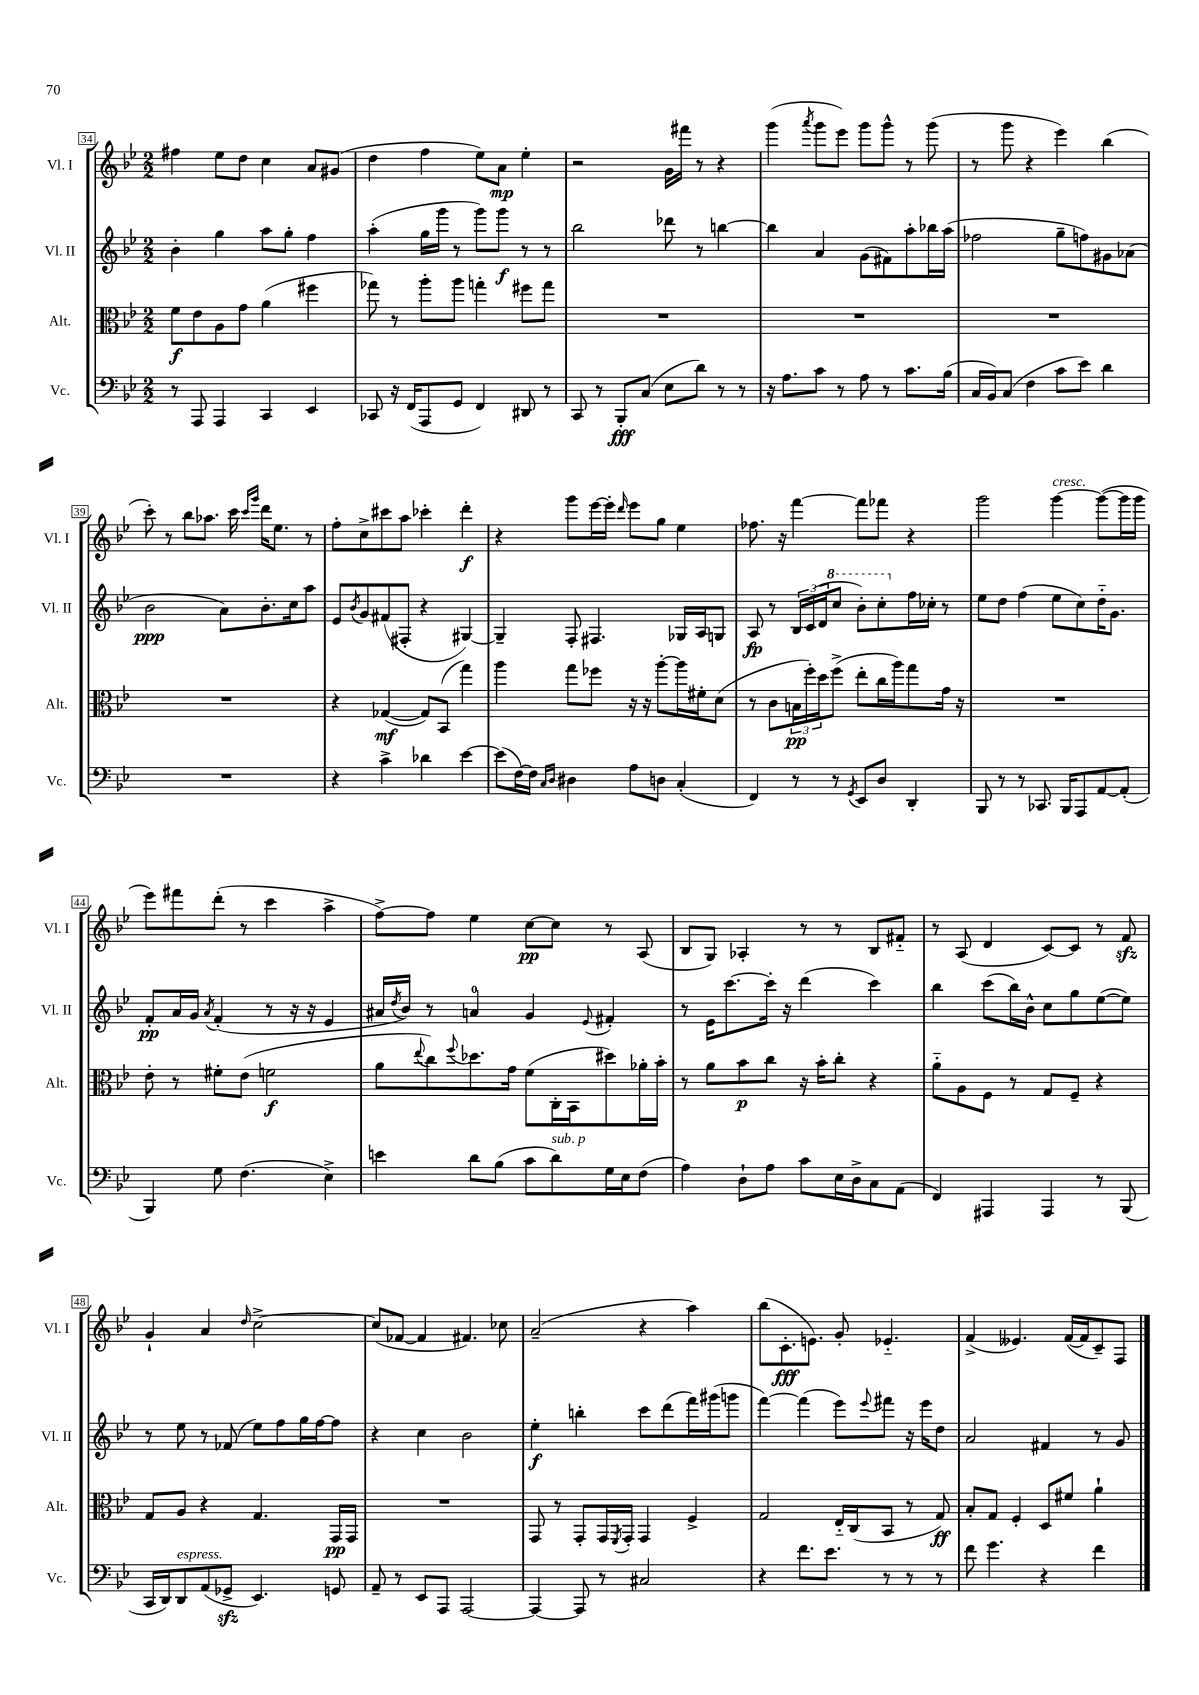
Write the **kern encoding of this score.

**kern	**kern	**kern	**kern
*staff4	*staff3	*staff2	*staff1
*clefF4	*clefC3	*clefG2	*clefG2
*k[b-e-]	*k[b-e-]	*k[b-e-]	*k[b-e-]
*M2/2	*M2/2	*M2/2	*M2/2
8r	8f	4b-'	4ff#
8AAA	8e-	.	.
4AAA	8A	4gg	8ee-
.	8g	.	8dd
4CC	(4a	8aa	4cc
.	.	8gg'	.
4EE-	4ff#	4ff	8a
.	.	.	(8g#
=	=	=	=
8CC-	8gg-)	(4aa'	4dd
16r	8r	.	.
(16FF	.	.	.
8AAA	8aa'	16gg	4ff
.	.	16ggg	.
8GG	8aa	8r	.
4FF)	4gg'	8ggg)	8ee-)
.	.	8ggg	8a
8DD#	8ff#	8r	4ee-'
8r	8gg	8r	.
=	=	=	=
8CC	1r	2bb-	2r
8r	.	.	.
8BBB-'	.	.	.
(8C	.	.	.
8E-	.	8ddd-	16g
.	.	.	16fff#
8d)	.	8r	8r
8r	.	[4bb	4r
8r	.	.	.
=	=	=	=
16r	1r	4bb]	(4ggg
8.A	.	.	.
.	.	.	8qaaa
8c	.	4a	8ggg
8r	.	.	8eee-)
8A	.	(8g	8ggg
8r	.	8f#)	8ggg^^
8.c	.	8aa'	8r
.	.	16bb-	(8ggg
(16B-	.	(16aa	.
=	=	=	=
16C	1r	2ff-	8r
16BB-)	.	.	.
(8C	.	.	8ggg
4F	.	.	4r
8c	.	8gg~	4eee-)
8e-)	.	8ff)	.
4d	.	8g#	(4bb-
.	.	(8a-	.
=	=	=	=
1r	1r	2b-	8ccc')
.	.	.	8r
.	.	.	8bb-
.	.	.	8.aa-
.	.	8a)	.
.	.	.	16ccc
.	.	.	16qqccc
.	.	.	16qqggg
.	.	8.b-'	16ddd
.	.	.	8.ee-
.	.	16cc	.
.	.	8aa	8r
=	=	=	=
4r	4r	8e-	8ff'
.	.	8qb-	.
.	.	8g	8cc^
4c^	([4G-	(8f#	8ccc#
.	.	8F#'	8aa
4d-	8G-])	4r	4ccc-'
.	(8BB-	.	.
[4e-	4gg)	[4G#)	4ddd'
=	=	=	=
(8e-]	4aa	4G#~]	4r
[16F)	.	.	.
16F]	.	.	.
16qqC	.	.	.
16qqD	.	.	.
4D#	8gg	8F'	8ggg
.	8ff-	4.F#	[16eee-
.	.	.	16eee-']
.	.	.	16qqddd
8A	16r	.	8eee-
.	16r	.	.
8D	[8aa'	.	8gg
(4C'	16aa]	16G-	4ee-
.	16f#'	16A	.
.	(8d	8G	.
=	=	=	=
4FF)	8r	8A	8.ff-
.	8c	8r	.
.	.	.	16r
8r	24B	24B-	[4fff
.	24ff')	(24c	.
.	24dd	24d	.
8r	(8ff^	8ccc	.
8qGG	.	.	.
8EE-	8ee-'	8bb-')	8fff]
8D	16cc	8ccc'	8fff-
.	16aa)	.	.
4DD'	8gg	16ff	4r
.	.	16cc-'	.
.	16g	8r	.
.	16r	.	.
=	=	=	=
8BBB-	1r	8ee-	2ggg
8r	.	8dd	.
8r	.	(4ff	.
8.CC-	.	.	.
.	.	8ee-	[4ggg
16BBB-	.	.	.
8AAA	.	8cc)	.
[8AA	.	16dd'~	(8ggg_
.	.	8.g	.
(8AA']	.	.	16ggg]
.	.	.	16ggg
=	=	=	=
4BBB-)	8e-'	8f'	8eee-)
.	8r	16a	8fff#
.	.	16g	.
.	.	8qa	.
8G	8f#'	(4f'	(8ddd'
(4.F	(8e-	.	8r
.	2f	8r	4ccc
.	.	16r	.
.	.	16r	.
4E-^)	.	4e-	4aa^
=	=	=	=
4e	8a	16a#	[8ff^)
.	.	8qdd	.
.	.	16b-)	.
.	8qqee-	.	.
.	8cc)	8r	8ff]
.	8qqff	.	.
8d	8.dd-	4a	4ee-
(8B-	.	.	.
.	16g	.	.
8c	(8f	4g	[8cc
8d)	16C'	.	8cc]
.	16BB-	.	.
.	.	8qqe-	.
16G	8dd#)	4f#'	8r
16E-	.	.	.
(8F	16a-'	.	(8A
.	16b-'	.	.
=	=	=	=
4A)	8r	8r	8B-
.	8a	16e-	8G)
.	.	[8.ccc	.
8D`	8b-	.	4A-'
8A	8cc	16ccc']	.
.	.	16r	.
8c	16r	(4ddd	8r
.	16b-'	.	.
16E-	8cc'	.	8r
16D^	.	.	.
8C	4r	4ccc)	8B-
(8AA	.	.	8f#'~
=	=	=	=
4FF)	8a'~	4bb-	8r
.	8A	.	(8A
4AAA#	8F	(8ccc	4d
.	8r	16bb-)	.
.	.	16b-^^	.
4AAA#	8G	8cc	[8c)
.	8F~	8gg	8c]
8r	4r	([8ee-	8r
(8BBB-	.	8ee-])	8f
=	=	=	=
16CC	8G	8r	4g`
16DD)	.	.	.
8DD	8A	8ee-	.
(8AA	4r	8r	4a
8GG-^	.	(8f-	.
.	.	.	16qqdd
4.EE-)	4.G	8ee-)	[2cc^
.	.	8ff	.
.	.	16gg	.
.	.	[16ff	.
8GG	16GG	8ff]	.
.	16GG	.	.
=	=	=	=
8AA~	1r	4r	(8cc]
8r	.	.	[8f-
8EE-	.	4cc	4f-]
8AAA	.	.	.
[2AAA	.	2b-	4.f#)
.	.	.	8cc-
=	=	=	=
4AAA_	8GG	4ee-'	(2a~
.	8r	.	.
8AAA]	8GG'	4bb'	.
8r	16GG	.	.
.	8qFF	.	.
.	16GG'	.	.
2C#	4GG	8ccc	4r
.	.	(8ddd	.
.	4F^	16fff)	4aa)
.	.	(16ggg#	.
.	.	8ggg	.
=	=	=	=
4r	2G	[4fff)	(8bb-
.	.	.	8.c'
8.f	.	(4fff]	.
.	.	.	8.e)
8.e-	.	.	.
.	16E-'~	8eee-)	8g'
.	(16C	.	.
.	.	8qqeee-	.
8r	8BB-	8fff#	4.e-'~
8r	8r	16r	.
.	.	16eee-	.
8r	8G)	8dd	.
=	=	=	=
8f	8B-'	2a	(4f^
4.g	8G	.	.
.	4F'	.	4.e--)
4r	8D	4f#	.
.	8f#	.	([16f
.	.	.	16f]
4f	4a`	8r	8c~)
.	.	8g	8F
==	==	==	==
*-	*-	*-	*-
